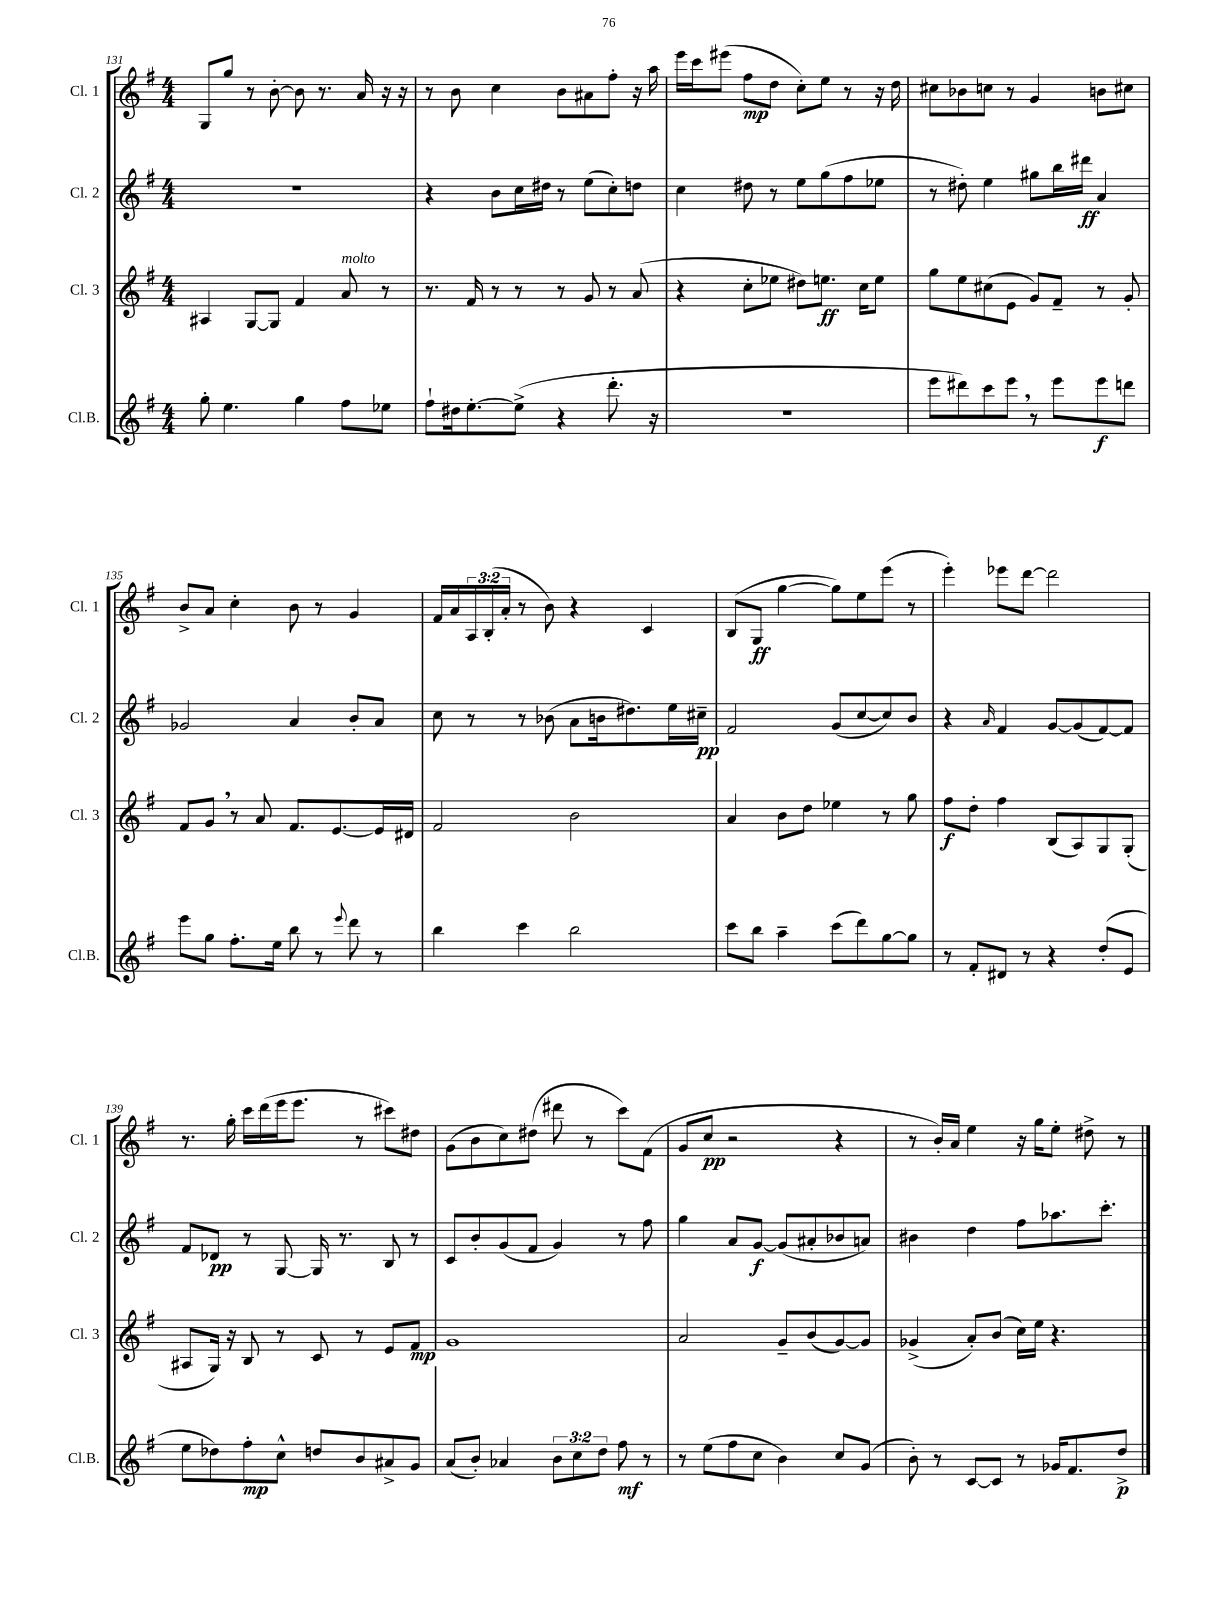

**kern	**dynam	**kern	**dynam	**kern	**dynam	**kern	**dynam
*part4	*part4	*part3	*part3	*part2	*part2	*part1	*part1
*staff4	*staff4	*staff3	*staff3	*staff2	*staff2	*staff1	*staff1
*I"Cl.B.	*	*I"Cl. 3	*	*I"Cl. 2	*	*I"Cl. 1	*
*I'Cl.B.	*	*I'Cl. 3	*	*I'Cl. 2	*	*I'Cl. 1	*
*clefG2	*	*clefG2	*	*clefG2	*	*clefG2	*
*k[f#]	*	*k[f#]	*	*k[f#]	*	*k[f#]	*
*M4/4	*	*M4/4	*	*M4/4	*	*M4/4	*
=131	=131	=131	=131	=131	=131	=131	=131
8gg'\	.	4A#X/	.	1r	.	8G/L	.
4.ee\	.	.	.	.	.	8gg/J	.
.	.	[8G/L	.	.	.	8r	.
.	.	8G/J]	.	.	.	[8b'\	.
4gg\	.	4f#/	.	.	.	8b\]	.
.	.	.	.	.	.	8.r	.
!	!	!LO:TX:a:i:t=molto	!	!	!	!	!
8ff#\L	.	8a/	.	.	.	.	.
.	.	.	.	.	.	16a/	.
8ee-X\J	.	8r	.	.	.	16r	.
.	.	.	.	.	.	16r	.
=132	=132	=132	=132	=132	=132	=132	=132
8ff#`\L	.	8.r	.	4r	.	8r	.
16dd#X\k	.	.	.	.	.	8b\	.
[8.ee'\	.	16f#/	.	.	.	.	.
.	.	8r	.	8b\L	.	4cc\	.
(8ee^\J]	.	8r	.	16cc\L	.	.	.
.	.	.	.	16dd#X\JJ	.	.	.
4r	.	8r	.	8r	.	8b\L	.
.	.	8g/	.	(8ee\L	.	8a#X\	.
8.ddd'\	.	8r	.	8cc'\)	.	8ff#'\J	.
.	.	(8a/	.	8ddn\J	.	16r	.
16r	.	.	.	.	.	16aa\	.
=133	=133	=133	=133	=133	=133	=133	=133
1r	.	4r	.	4cc\	.	16eee\LL	.
.	.	.	.	.	.	16ccc\J	.
.	.	.	.	.	.	(8eee#X\J	.
.	.	8cc'\L	.	8dd#X\	.	8ff#\L	mp
.	.	8ee-X\J	.	8r	.	8dd\J	.
.	.	8dd#X\L)	.	8ee\L	.	8cc'\L)	.
.	.	8.een\J	ff	(8gg\	.	8ee\J	.
.	.	.	.	8ff#\	.	8r	.
.	.	16cc\KL	.	.	.	.	.
.	.	8ee\J	.	8ee-X\J	.	16r	.
.	.	.	.	.	.	16dd\	.
=134	=134	=134	=134	=134	=134	=134	=134
8eee\L	.	8gg\L	.	8r	.	8cc#X\L	.
8ddd#X\)	.	8ee\	.	8dd#X'\)	.	8b-X\	.
8ccc\	.	(8cc#X\	.	4ee\	.	8ccn\J	.
8eee,\J	.	8e\J	.	.	.	8r	.
8r	.	8g/L)	.	8gg#X\L	.	4g/	.
8eee\L	.	8f#~/J	.	16bb\L	.	.	.
.	.	.	.	16ddd#X\JJ	ff	.	.
8eee\	f	8r	.	4a/	.	8bn\L	.
8dddn\J	.	8g'/	.	.	.	8cc#X\J	.
!!LO:LB:g=z
=135	=135	=135	=135	=135	=135	=135	=135
8eee\L	.	8f#/L	.	2g-X/	.	8b^/L	.
8gg\J	.	8g,/J	.	.	.	8a/J	.
8.ff#'\L	.	8r	.	.	.	4cc'\	.
.	.	8a/	.	.	.	.	.
16ee\Jk	.	.	.	.	.	.	.
8bb\	.	8.f#/L	.	4a/	.	8b\	.
8r	.	.	.	.	.	8r	.
.	.	[8.e/	.	.	.	.	.
8qqeee/	.	.	.	.	.	.	.
8ddd\	.	.	.	8b'/L	.	4g/	.
8r	.	16e/L]	.	8a/J	.	.	.
.	.	16d#X/JJ	.	.	.	.	.
=136	=136	=136	=136	=136	=136	=136	=136
4bb\	.	2f#/	.	8cc\	.	16f#/LL	.
.	.	.	.	.	.	16a/	.
.	.	.	.	8r	.	24A/	.
.	.	.	.	.	.	(24B'/	.
.	.	.	.	.	.	24a'/JJ	.
4ccc\	.	.	.	8r	.	8r	.
.	.	.	.	(8b-X\	.	8b\)	.
2bb\	.	2b\	.	8a\L	.	4r	.
.	.	.	.	16bn\k	.	.	.
.	.	.	.	8.dd#X\)	.	.	.
.	.	.	.	.	.	4c/	.
.	.	.	.	16ee\L	.	.	.
.	.	.	.	16cc#X~\JJ	pp	.	.
=137	=137	=137	=137	=137	=137	=137	=137
8ccc\L	.	4a/	.	2f#/	.	(8B/L	.
8bb\J	.	.	.	.	.	8G/J	ff
4aa~\	.	8b\L	.	.	.	[4gg\	.
.	.	8dd\J	.	.	.	.	.
(8ccc\L	.	4ee-X\	.	(8g/L	.	8gg\L])	.
8ddd\)	.	.	.	[8cc/	.	8ee\	.
[8gg\	.	8r	.	8cc/])	.	(8eee\J	.
8gg\J]	.	8gg\	.	8b/J	.	8r	.
=138	=138	=138	=138	=138	=138	=138	=138
8r	.	8ff#\L	f	4r	.	4eee'\)	.
8f#'/L	.	8dd'\J	.	.	.	.	.
.	.	.	.	16qqa/	.	.	.
8d#X/J	.	4ff#\	.	4f#/	.	8eee-X\L	.
8r	.	.	.	.	.	[8ddd\J	.
4r	.	(8B/L	.	[8g/L	.	2ddd\]	.
.	.	8A/)	.	(8g/]	.	.	.
(8dd'/L	.	8G/	.	[8f#/)	.	.	.
8e/J	.	(8G'/J	.	8f#/J]	.	.	.
!!LO:LB:g=z
=139	=139	=139	=139	=139	=139	=139	=139
8ee\L	.	8A#X/L	.	8f#/L	.	8.r	.
8dd-X\)	.	16G/Jk)	.	8d-X/J	pp	.	.
.	.	16r	.	.	.	16gg'\	.
8ff#'\	mp	8B/	.	8r	.	16ccc\LL	.
.	.	.	.	.	.	(16ddd\	.
8cc^^\J	.	8r	.	[8G/	.	16eee\J	.
.	.	.	.	.	.	8.eee\J	.
8ddn/L	.	8c/	.	16G/]	.	.	.
.	.	.	.	8.r	.	.	.
8b/	.	8r	.	.	.	8r	.
8a#X^/	.	8e/L	.	8B/	.	8ccc#X\L)	.
8g/J	.	8f#/J	mp	8r	.	8dd#X\J	.
=140	=140	=140	=140	=140	=140	=140	=140
(8a/L	.	1g	.	8c/L	.	(8g\L	.
8b'/J)	.	.	.	8b'/	.	8b\	.
4a-X/	.	.	.	(8g/	.	8cc\)	.
.	.	.	.	8f#/J	.	(8dd#X\J	.
12b\L	.	.	.	4g/)	.	8ddd#X\	.
12cc\	.	.	.	.	.	.	.
.	.	.	.	.	.	8r	.
12dd\J	.	.	.	.	.	.	.
8ff#\	mf	.	.	8r	.	8ccc\L)	.
8r	.	.	.	8ff#\	.	(8f#\J	.
=141	=141	=141	=141	=141	=141	=141	=141
8r	.	2a/	.	4gg\	.	8g/L	.
(8ee\L	.	.	.	.	.	8cc/J	pp
8ff#\	.	.	.	8a/L	.	2r	.
8cc\J	.	.	.	[8g/J	f	.	.
4b\)	.	8g~/L	.	(8g/L]	.	.	.
.	.	(8b/	.	8a#X'/	.	.	.
8cc/L	.	[8g/)	.	8b-X/	.	4r	.
(8g/J	.	8g/J]	.	8an/J)	.	.	.
=142	=142	=142	=142	=142	=142	=142	=142
8b'\)	.	(4g-X^/	.	4b#X\	.	8r	.
8r	.	.	.	.	.	16b'/LL)	.
.	.	.	.	.	.	16a/JJ	.
[8c/L	.	8a'/L)	.	4dd\	.	4ee\	.
8c/J]	.	(8b/J	.	.	.	.	.
8r	.	16cc\LL)	.	8ff#\L	.	16r	.
.	.	16ee\JJ	.	.	.	16gg\KL	.
16g-X/KL	.	4.r	.	8.aa-X\	.	8ee'\J	.
8.f#/	.	.	.	.	.	.	.
.	.	.	.	.	.	8dd#X^\	.
.	.	.	.	8.ccc'\J	.	.	.
8dd^/J	p	.	.	.	.	8r	.
==	==	==	==	==	==	==	==
*-	*-	*-	*-	*-	*-	*-	*-
